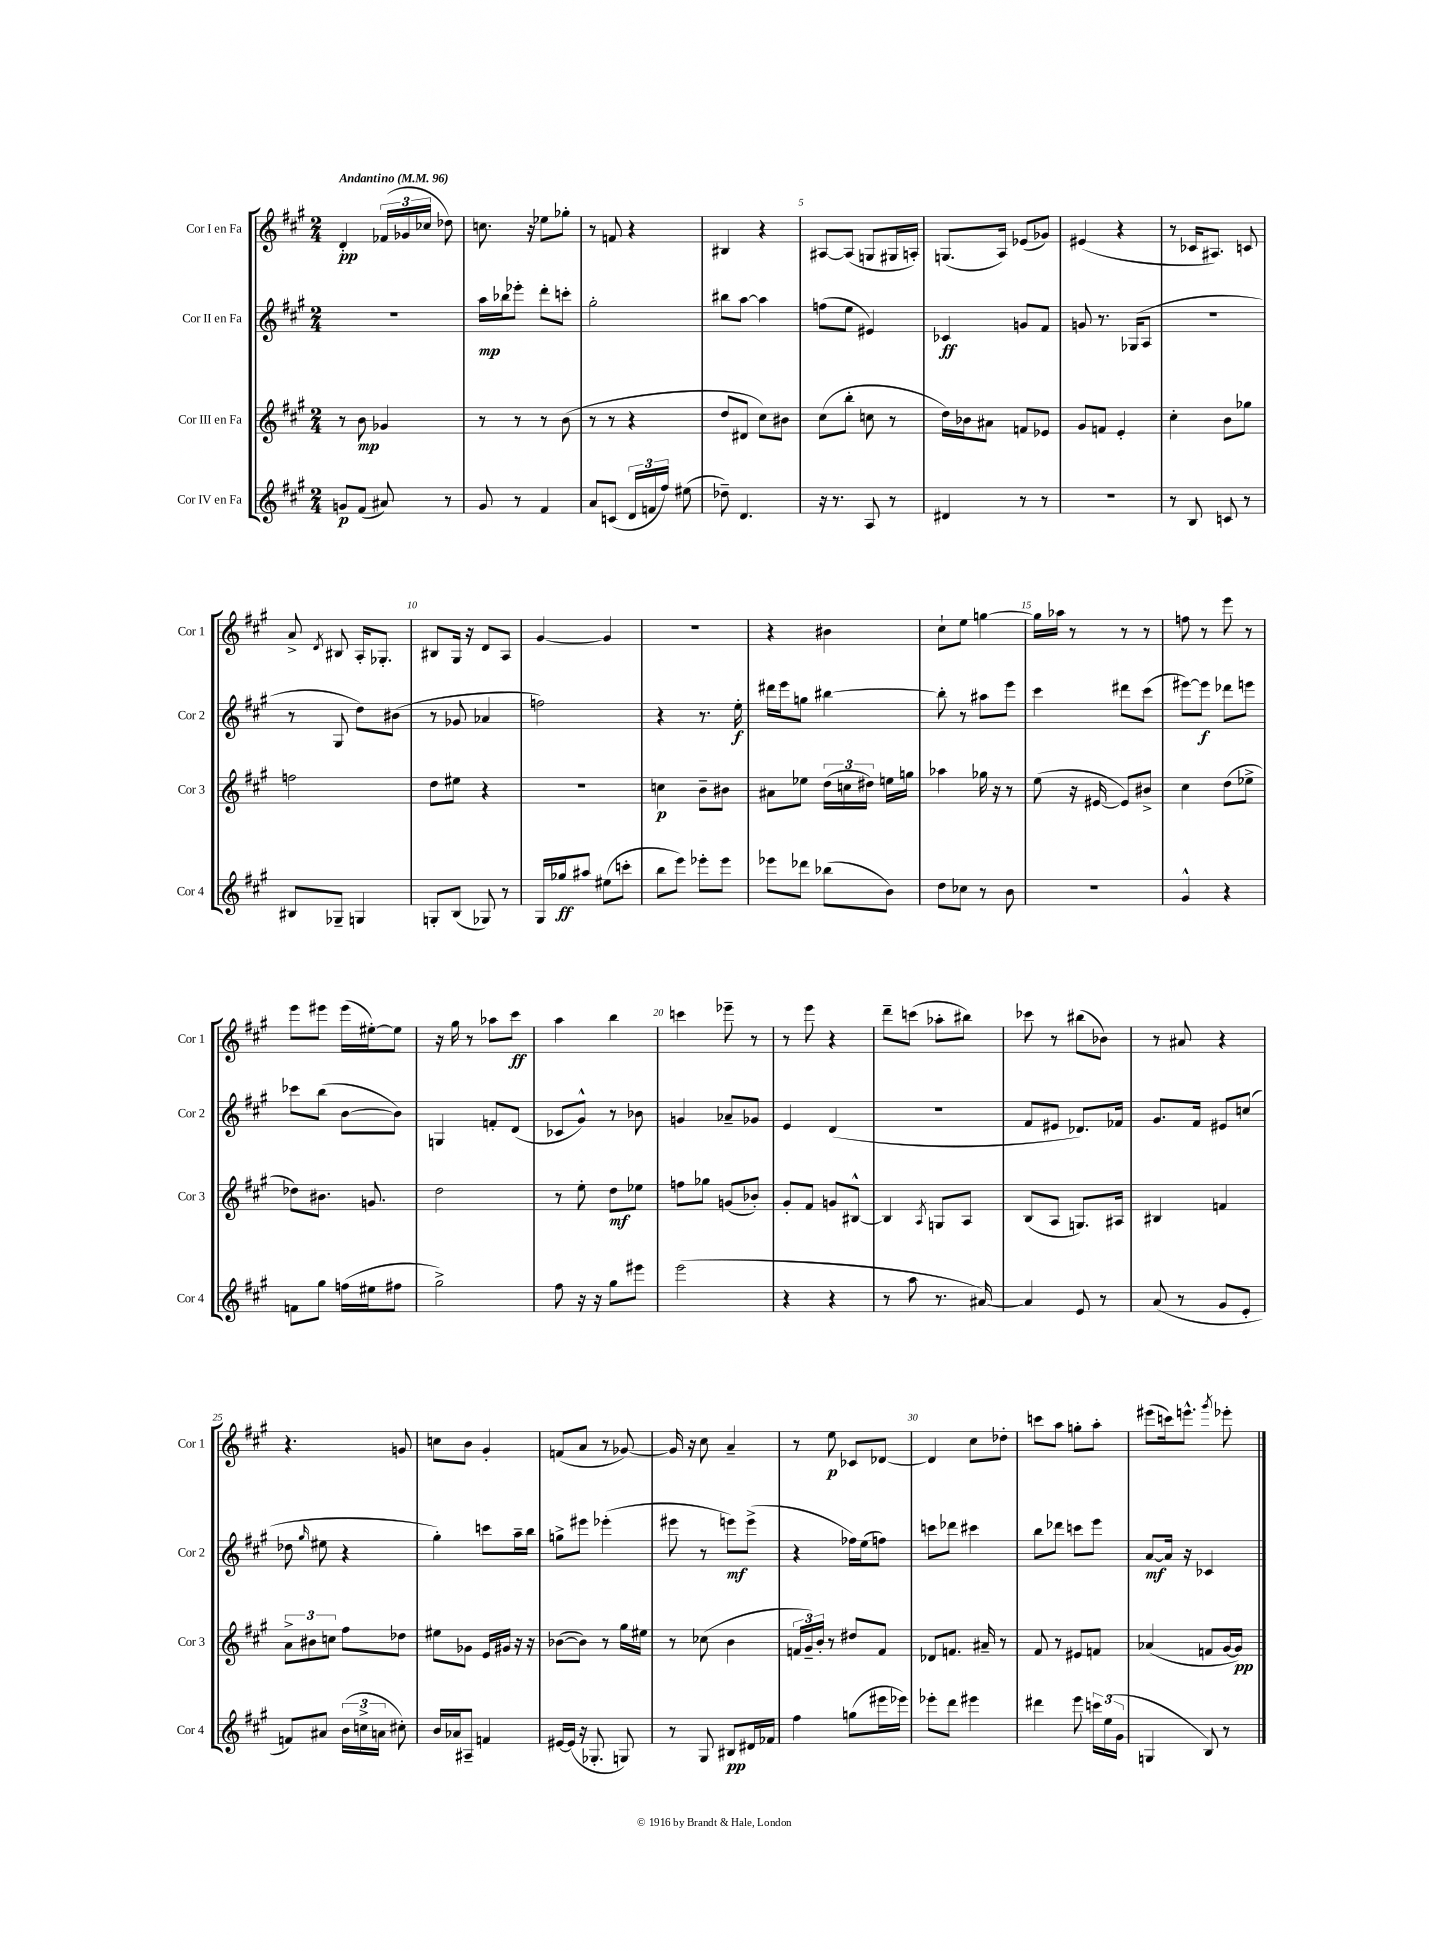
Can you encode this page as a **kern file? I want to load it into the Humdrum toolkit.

**kern	**kern	**kern	**kern
*staff4	*staff3	*staff2	*staff1
*clefG2	*clefG2	*clefG2	*clefG2
*k[f#c#g#]	*k[f#c#g#]	*k[f#c#g#]	*k[f#c#g#]
*M2/4	*M2/4	*M2/4	*M2/4
*MM96	*MM96	*MM96	*MM96
8g/L	8r	2r	4d'/
(8f#/J	8b\	.	.
8a#/)	4g-/	.	(24f-/LL
.	.	.	24g-/
.	.	.	24cc-/JJ
8r	.	.	8dd-\)
=	=	=	=
8g#/	8r	16aa\LL	8.cc\
.	.	16bb-\J	.
8r	8r	8eee-'\J	.
.	.	.	16r
4f#/	8r	8ddd'\L	8ee-\L
.	(8b\	8ccc'\J	8gg-'\J
=	=	=	=
8a/L	8r	2gg#'\	8r
(8c/J	8r	.	8f/
24d/LL	4r	.	4r
24f/	.	.	.
24ff#/JJ)	.	.	.
(8ee#\	.	.	.
=	=	=	=
8dd-~\)	8dd/L	8bb#\L	4B#/
4.d/	8d#/J	[8aa\J	.
.	8cc#\L)	4aa\]	4r
.	8b#\J	.	.
=	=	=	=
16r	(8cc#\L	(8ff\L	[8A#/L
8.r	.	.	.
.	8bb'\J	8ee\J	(8A#/]J
8A/	8cc\	4e#/)	8G/L
8r	8r	.	16G#/L
.	.	.	16A'/JJ)
=	=	=	=
4d#/	16dd\LL)	4c-/	(8.G/L
.	16b-\J	.	.
.	8a#\J	.	.
.	.	.	16A/Jk)
8r	8f/L	8g/L	(8e-/L
8r	8e-/J	8f#/J	8g-/J)
=	=	=	=
2r	8g#/L	8g/	(4e#/
.	8f/J	8.r	.
.	4e'/	.	4r
.	.	(16G-/LK	.
.	.	8A/J	.
=	=	=	=
8r	4cc#'\	2r	8r
8B/	.	.	16c-/LK
.	.	.	8.A#/J)
8c/	8b\L	.	.
8r	8gg-\J	.	8c/
=	=	=	=
8B#/L	2ff\	8r	8a^/
.	.	.	8qd/
8G-~/J	.	8G#/	8B#/
4G/	.	8dd\L)	16A'/LK
.	.	.	8.G-'/J
.	.	(8b#\J	.
=	=	=	=
8G'/L	8dd\L	8r	8B#/L
(8B/J	8ee#\J	8g-/	16G#/Jk
.	.	.	16r
8G-/)	4r	4a-/	8d/L
8r	.	.	8A/J
=	=	=	=
16G#/LL	2r	2ff\)	[4g#/
16gg-/J	.	.	.
8aa#/J	.	.	.
(8ee#\L	.	.	4g#/]
8ccc'\J	.	.	.
=	=	=	=
8bb\L	4cc\	4r	2r
8eee\J)	.	.	.
8eee-'\L	8b~\L	8.r	.
8eee-\J	8b#\J	.	.
.	.	16ee'\	.
=	=	=	=
8eee-\L	8a#\L	16ddd#\LL	4r
.	.	16eee\J	.
8ddd-\J	8ee-\J	8gg\J	.
(8bb-\L	(24dd\LL	[4bb#\	4b#\
.	24cc\	.	.
.	24dd#\JJ)	.	.
8b\J)	16ee\LL	.	.
.	16gg\JJ	.	.
=	=	=	=
8dd\L	4aa-\	8bb#'\]	8cc#`\L
8cc-\J	.	8r	8ee\J
8r	16gg-\	8aa#\L	[4gg\
.	16r	.	.
8b\	8r	8eee\J	.
=	=	=	=
2r	(8ee\	4ccc#\	16gg\]LL
.	.	.	16aa-\JJ
.	16r	.	8r
.	[16e#/	.	.
.	8e#/]L)	8ddd#\L	8r
.	8b#^/J	(8ccc#\J	8r
=	=	=	=
4g#^^/	4cc#\	[8eee#\L)	8ff\
.	.	8eee#\]J	8r
4r	(8dd\L	8ddd-\L	8eee\
.	8ee-^\J	8eee\J	8r
=	=	=	=
8f\L	8dd-\L)	8ccc-\L	8eee\L
8gg#\J	8.b#\J	(8bb\J	8eee#\J
(16ff\LL	.	[8b\L	(16eee#\LL
16ee#\J	8.g/	.	[16ee#'\J)
8ff#\J	.	8b\]J)	8ee#\]J
=	=	=	=
2gg#^\)	2dd\	4G/	16r
.	.	.	16gg#\
.	.	.	8r
.	.	8f'/L	8aa-\L
.	.	(8d/J	8ccc#\J
=	=	=	=
8ff#\	8r	8c-/L	4aa\
16r	8ee'\	8g#^^/J)	.
16r	.	.	.
8gg#\L	8dd\L	8r	4bb\
8eee#\J	8ee-\J	8b-\	.
=	=	=	=
(2eee\	8ff\L	4g/	4ccc\
.	8gg-\J	.	.
.	(8g/L	8a-~/L	8eee-~\
.	8b-'/J)	8g-/J	8r
=	=	=	=
4r	8g#'/L	4e/	8r
.	8f#/J	.	8eee\
4r	8g/L	(4d/	4r
.	[8B#^^/J	.	.
=	=	=	=
8r	4B#/]	2r	8ddd~\L
8aa\	.	.	(8ccc\J
.	8qA/	.	.
8.r	8G/L	.	8aa-'\L
.	8A/J	.	8bb#\J)
[16a#/)	.	.	.
=	=	=	=
4a#/]	(8B/L	8f#/L	8ccc-\
.	8A/J	8e#/J	8r
8e/	8.G/L)	8.d-/L)	(8bb#\L
8r	.	.	8b-\J)
.	16A#/Jk	16f-/Jk	.
=	=	=	=
(8a/	4B#/	8.g#/L	8r
8r	.	.	8a#/
.	.	16f#/Jk	.
8g#/L	4f/	8e#/L	4r
8e'/J	.	(8cc/J	.
=	=	=	=
8f/L)	12a^\L	8dd-\	4.r
.	12b#\	.	.
.	.	16qqgg#/	.
8a#/J	.	8ee#\	.
.	12cc\J	.	.
(24b\LL	8ff#\L	4r	.
24cc^\	.	.	.
24a\JJ	.	.	.
8cc#'\)	8dd-\J	.	8g/
=	=	=	=
16b/LL	8ee#\L	4gg#'\)	8cc\L
16a-/J	.	.	.
8A#~/J	8g-\J	.	8b\J
4f/	16e/LL	8ccc\L	4g#'/
.	16g#/JJ	.	.
.	16r	16aa~\L	.
.	16r	16bb\JJ	.
=	=	=	=
[16e#/LL	([8b-\L	8gg^\L	(8f/L
(16e#/]JJ	.	.	.
16r	8b-\]J)	8eee#\J	8a/J
8.G-'/	.	.	.
.	8r	(4eee-'\	8r
8G/)	16gg#\LL	.	[8g-/)
.	16ee#\JJ	.	.
=	=	=	=
8r	8r	8eee#\	16g-/]
.	.	.	16r
8G#/	(8cc-\	8r	8cc#\
8B#/L	4b\	8eee\L)	4a~/
16d#/L	.	(8eee^\J	.
16f-/JJ	.	.	.
=	=	=	=
4ff#\	24f/LL	4r	8r
.	24g#~/)	.	.
.	24b'/JJ	.	.
.	8r	.	8ee\
(8gg\L	8dd#/L	16ff-\LL)	8c-/L
.	.	(16ee\J	.
16eee#\L	8f/J	8ff\J)	[8d-/J
16eee-\JJ)	.	.	.
=	=	=	=
8eee-'\L	8d-/L	8ccc\L	4d-/]
8ddd\J	8.f/J	8ddd-\J	.
4eee#\	.	4ccc#\	8cc#\L
.	16a#~/	.	.
.	8r	.	8dd-'\J
=	=	=	=
4ddd#\	8f#/	8bb\L	8ccc\L
.	8r	8ddd-\J	8aa\J
8eee\	8e#/L	8ccc\L	8gg'\L
24ccc\LL	8f/J	8eee\J	8aa'\J
(24ee\	.	.	.
24g#\JJ	.	.	.
=	=	=	=
4G/	(4a-/	[8a/L	(8eee#\L
.	.	16a/]Jk	16ccc\k)
.	.	16r	8.eee^^\J
8B/)	8f/L	4c-/	.
.	.	.	8qggg#/
8r	[16g#/L	.	8eee-'\
.	16g#/]JJ)	.	.
==	==	==	==
*-	*-	*-	*-
